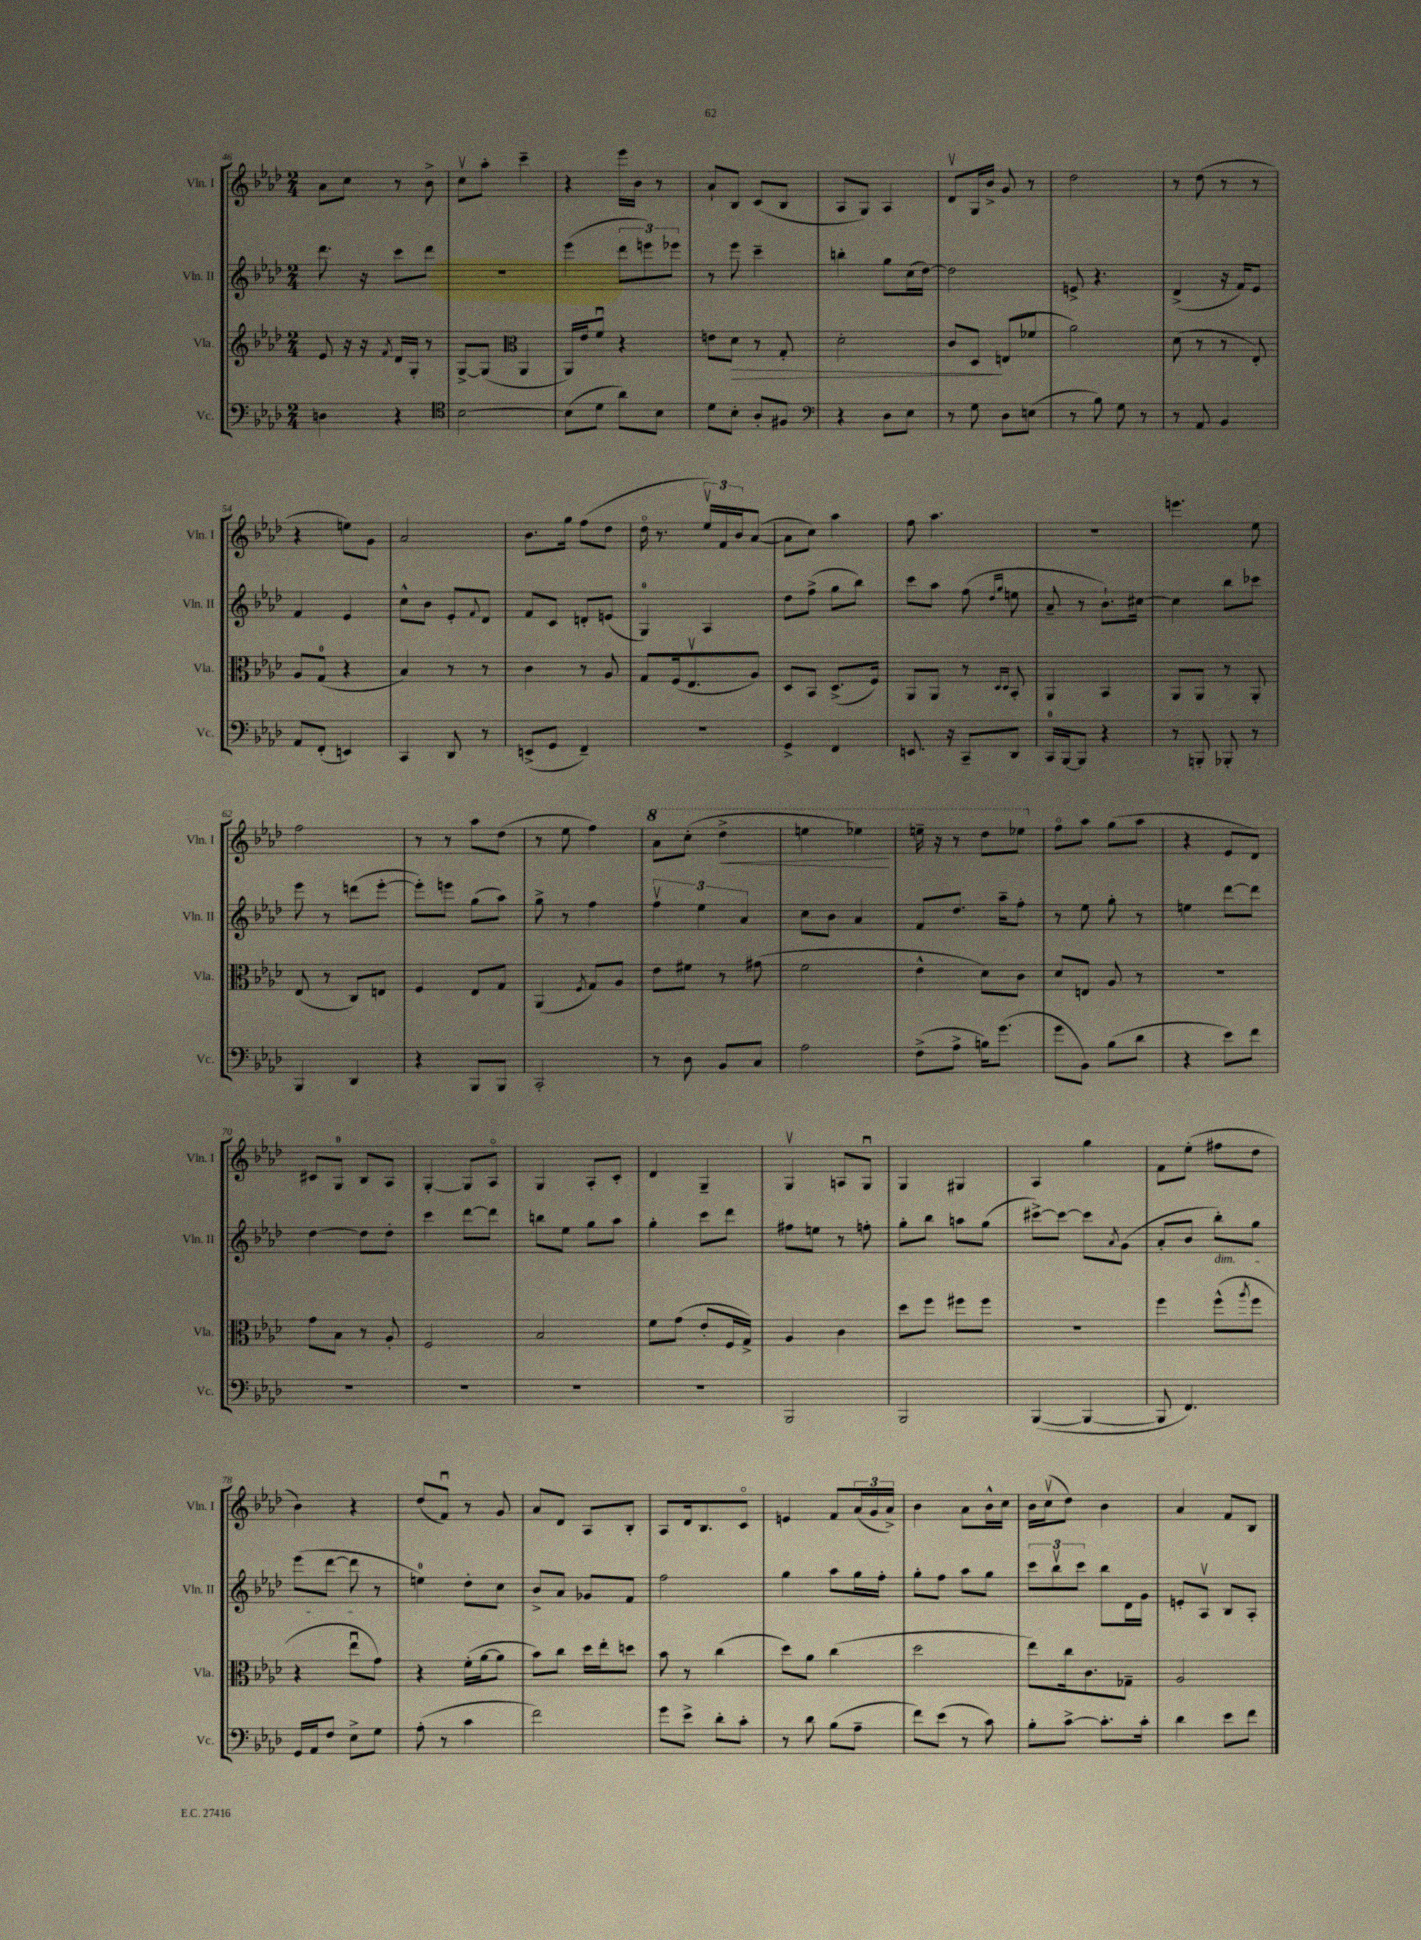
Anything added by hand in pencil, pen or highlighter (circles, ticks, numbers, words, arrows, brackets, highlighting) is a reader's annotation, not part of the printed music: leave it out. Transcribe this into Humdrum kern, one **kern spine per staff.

**kern	**kern	**kern	**kern
*staff4	*staff3	*staff2	*staff1
*clefF4	*clefG2	*clefG2	*clefG2
*k[b-e-a-d-]	*k[b-e-a-d-]	*k[b-e-a-d-]	*k[b-e-a-d-]
*M2/4	*M2/4	*M2/4	*M2/4
4D	8e-	8.ddd-	8a-
.	16r	.	8cc
.	16r	16r	.
.	8qf	.	.
4r	16d-	8ccc	8r
.	16G'	.	.
.	8r	8ddd-	8b-^
=	=	=	=
*clefC4	*	*	*
[2B-	[8G^	2r	8ccv
.	(8G]	.	8aa-'
*	*clefC3	*	*
.	4AA-	.	4ccc~
=	=	=	=
(8B-]	16AA-)	(4eee-	4r
.	16e-	.	.
8d-	8fu	.	.
8a-)	4r	12ddd-	16eee-
.	.	.	16b-
.	.	12eee)	.
8B-	.	.	8r
.	.	12eee-	.
=	=	=	=
8d-	8e	8r	8a-`
8B-'	8d-	8eee-	8B-
8A-'	8r	4ccc~	(8c
8F#	8G'	.	8B-
=	=	=	=
*clefF4	*	*	*
4r	2d-'	4bb'	8A-
.	.	.	8G)
8D-	.	8gg	4A-
8E-	.	(16cc	.
.	.	[16dd-)	.
=	=	=	=
8r	8c	2dd-]	8d-v
8G	8D-	.	16G
.	.	.	16b-^
8D-	(8E	.	8g
(8E	8f-	.	8r
=	=	=	=
8r	2a-)	8e^	2dd-
8B-)	.	4.r	.
8G	.	.	.
8r	.	.	.
=	=	=	=
8r	(8d-	(4d-^	8r
8AA-	8r	.	(8dd-
4BB-	8r	16r	8r
.	.	16f)	.
.	8E-')	8e-	8r
=	=	=	=
8AA-	8A-	4f	4r
(8FF'	(8G	.	.
4EE)	4r	4e-	8ee)
.	.	.	8g
=	=	=	=
4CC	4B-)	8cc^^	2a-
.	.	8b-	.
8DD-	8r	8e-'	.
.	.	8qqf	.
8r	8r	8d-	.
=	=	=	=
(8EE^	4c	8f	8.b-
8GG	.	8c	.
.	.	.	16gg
4FF~)	8r	8d'	(8ff
.	8A-	(8e	8dd-
=	=	=	=
2r	8G	4G)	16dd-o
.	.	.	8.r
.	(16F	.	.
.	8.E-v	.	.
.	.	4A-	24ee-v)
.	.	.	24f
.	.	.	24b-
.	8A-)	.	([8a-
=	=	=	=
4GG^	8D-	8dd-	8a-]
.	8BB-	(8ff^	8cc)
4FF	(8.D-^	8gg	4aa-
.	.	8bb-)	.
.	16F)	.	.
=	=	=	=
8.EE	8AA-	8ccc	8ff
.	8AA-	8aa-	4.aa-
16r	.	.	.
8CC~	8r	(8ff	.
.	16qqD-	16qqdd-	.
.	16qqD-	16qqgg	.
8DD-	8BB-'	8ee	.
=	=	=	=
16CC	4AA-	8a-~	2r
[16BBB-	.	.	.
8BBB-]	.	8r	.
4r	4BB-	8.b-`)	.
.	.	[16cc#	.
=	=	=	=
8r	8AA-	4cc#]	4.eee
8BBB'	8AA-	.	.
8BBB-'	8r	8bb-	.
8r	8AA-'	8ccc-	8ee-
=	=	=	=
4BBB-	(8E-	8eee-	2ff
.	8r	8r	.
4DD-	8C)	(8ddd	.
.	8E	[8eee-'	.
=	=	=	=
4r	4F	8eee-'])	8r
.	.	8eee	8r
8BBB-	8E-	(8gg	8aa-
8BBB-	8G	8aa-)	(8dd-
=	=	=	=
2CC'	(4AA-	8gg^	8r
.	.	8r	8ee-
.	8qF	.	.
.	8G)	4ff	4ff)
.	8A-	.	.
=	=	=	=
8r	8e-	6ffv	8aa-
8D-	8f#	.	(8ccc'
.	.	6ee-	.
8BB-	8r	.	4ddd-^
.	.	6a-	.
8C	(8g#	.	.
=	=	=	=
2A-	2f	8cc	4eee
.	.	8b-	.
.	.	4a-	4eee-)
=	=	=	=
(8F^	4e-^^	8f	16eee~
.	.	.	16r
8A-^	.	8.dd-	8r
16B)	8d-)	.	8ddd-
(8.g	.	16aa-~	.
.	8c	8ff'	8eee-
=	=	=	=
8g	8d-	8r	8ffo
8BB-)	8E	8ee-	8aa-
(8B-	8A-	8gg'	(8gg
8d-	8r	8r	8aa-
=	=	=	=
4r	2r	4ee	4r
8e-)	.	[8ddd-	8e-
8f	.	8ddd-]	8d-)
=	=	=	=
2r	8g	[4dd-	8c#
.	8B-	.	8G
.	8r	8dd-]	8B-
.	8A-'	8dd-'	8A-
=	=	=	=
2r	2F	4ccc	[4G'
.	.	[8ddd-	8G]
.	.	8ddd-]	8A-o
=	=	=	=
2r	2B-	8bb	4G
.	.	8ee-	.
.	.	8gg	8A-'
.	.	8aa-	8c'
=	=	=	=
2r	8f	4gg'	4d-
.	(8g	.	.
.	8e-'	8ccc	4G~
.	16F	8ddd-	.
.	16G^)	.	.
=	=	=	=
2BBB-	4A-	8ff#	4Gv
.	.	8ee	.
.	4c	8r	8A
.	.	8ff'	8Gu
=	=	=	=
2BBB-	8dd-	8gg'	4G
.	8ff	8bb-	.
.	8ff#	8aa	4G#
.	8ff#	(8gg	.
=	=	=	=
([4BBB-	2r	[8ccc#^)	4A-
.	.	8ccc#_	.
4BBB-_	.	8ccc#]	4gg
.	.	8qa-	.
.	.	(8g	.
=	=	=	=
8BBB-]	4ff	8a-'	8f
4.FF)	.	8b-	(8ee-'
.	(8ff^^	8bb-')	8ff#
.	8qaa-	.	.
.	8ff	8gg	8dd-
=	=	=	=
16GG	4r	(8eee-	4b-)
16AA-	.	.	.
8F	.	[8ddd-	.
8E-^	8ee-u	8ddd-]	4r
8G	8g)	8r	.
=	=	=	=
(8A-'	4r	4ee)	(8dd-
8r	.	.	8fu)
4c	(16f'	8dd-'	8r
.	[16a-	.	.
.	8a-]	8cc	8g
=	=	=	=
2f)	8b-)	8b-^	8a-
.	8cc	8a-	8d-
.	16dd-	8g-	8A-
.	16ee-'	.	.
.	8dd	8f	8B-'
=	=	=	=
8g	8b-	2ff	8A-
8e-^	8r	.	16d-
.	.	.	8.B-
8d-'	(4cc	.	.
8c'	.	.	8co
=	=	=	=
8r	8dd-)	4gg	4e
8d-	8a-	.	.
(8B-	(4cc	8aa-	8f
8A-~	.	16gg	(24a-
.	.	.	24g
.	.	16ff'	.
.	.	.	24a-^)
=	=	=	=
8f)	2dd-	8gg'	4b-
(8e-	.	8ff	.
8r	.	8aa-	8a-
8c)	.	8gg	16b-^^
.	.	.	16cc
=	=	=	=
8B-'	8ee-)	12ccc	16b-
.	.	.	(16ccv
.	.	12bb-v	.
[8c^	16cc	.	8dd-)
.	.	12ccc	.
.	8.c	.	.
8.c']	.	8bb-	4b-
.	8G-~	16d-	.
16c'	.	16g	.
=	=	=	=
4d-	2A-	8e'	4a-
.	.	8A-v	.
8e-	.	8B-	8f
8f	.	8A-'	8B-
==	==	==	==
*-	*-	*-	*-
